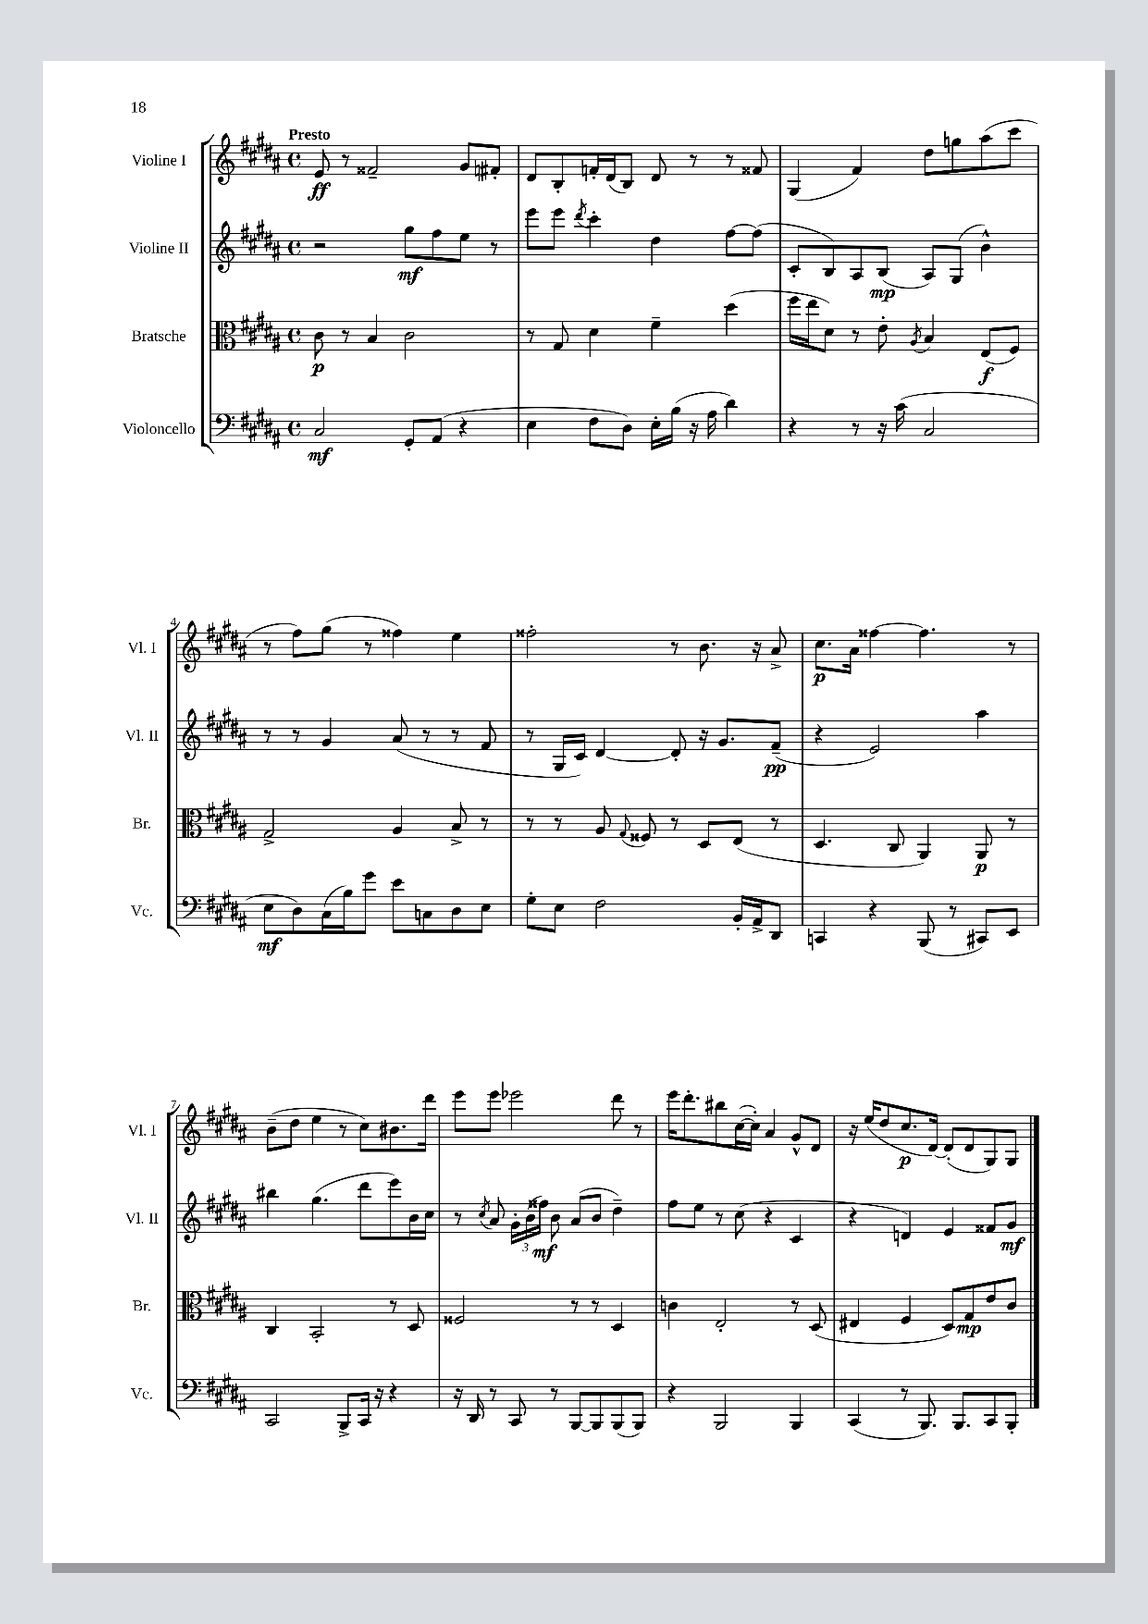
<<
\new StaffGroup <<
\new Staff = "s0" \with { instrumentName = "Violine I" shortInstrumentName = "Vl. I" } {
    \clef treble \key b \major \defaultTimeSignature \time 4/4 \tempo "Presto"
    \autoBeamOff e'8\ff r8 fisis'2-- gis'8[ fis'8]-. |
    dis'8[ b8-. f'16-. dis'16( b8]) dis'8 r8 r8 fisis'8 |
    gis4( fis'4) dis''8[ g''8 ais''8( cis'''8] |
    r8 fis''8[) gis''8]( r8 fisis''4) e''4 |
    fisis''2-. r8 b'8. r16 ais'8-> |
    cis''8.[\p ais'16] fisis''4~ fisis''4. r8 |
    b'8[--( dis''8] e''4 r8 cis''8[) bis'8. dis'''16] |
    e'''8[ e'''8] ees'''2 dis'''8 r8 |
    e'''16[ dis'''8.-. bis''8 cis''16~( cis''16]-.) ais'4 gis'8[-^ dis'8] |
    r16 e''16[( dis''8 cis''8.\p dis'16]~) dis'8[-.( dis'8 gis8) gis8] \bar "|." |
}
\new Staff = "s1" \with { instrumentName = "Violine II" shortInstrumentName = "Vl. II" } {
    \clef treble \key b \major \defaultTimeSignature \time 4/4
    \autoBeamOff r2 gis''8[\mf fis''8 e''8] r8 |
    e'''8[ e'''8] \acciaccatura { dis'''8 } cis'''4-. dis''4 fis''8[~ fis''8]( |
    cis'8[-. b8) ais8 b8]\mp( ais8[) gis8]( b'4-^) |
    r8 r8 gis'4 ais'8( r8 r8 fis'8 |
    r8 gis16[ cis'16]) dis'4~ dis'8-. r16 gis'8.[ fis'8]--\pp( |
    r4 e'2) ais''4 |
    bis''4 gis''4.( dis'''8[ e'''8) b'16 cis''16] |
    r8 \acciaccatura { cis''8 } ais'8 \tuplet 3/2 { gis'16[-. b'16( fisis''16]\mf) } b'8 ais'8[( b'8] dis''4--) |
    fis''8[ e''8] r8 cis''8( r4 cis'4 |
    r4 d'4) e'4 fisis'8[ gis'8]\mf \bar "|." |
}
\new Staff = "s2" \with { instrumentName = "Bratsche" shortInstrumentName = "Br." } {
    \clef alto \key b \major \defaultTimeSignature \time 4/4
    \autoBeamOff cis'8\p r8 b4 cis'2 |
    r8 gis8 dis'4 fis'4-- dis''4( |
    fis''16[ e''16 dis'8]) r8 e'8-. \acciaccatura { ais8 } b4 e8[\f( fis8]) |
    gis2-> ais4 b8-> r8 |
    r8 r8 ais8 \appoggiatura { gis8 } fisis8 r8 dis8[ e8]( r8 |
    dis4. cis8 ais,4) ais,8\p r8 |
    cis4 b,2-. r8 dis8 |
    fisis2 r8 r8 dis4 |
    c'4 e2-. r8 dis8( |
    eis4 fis4 dis8[) gis8\mp e'8 cis'8] \bar "|." |
}
\new Staff = "s3" \with { instrumentName = "Violoncello" shortInstrumentName = "Vc." } {
    \clef bass \key b \major \defaultTimeSignature \time 4/4
    \autoBeamOff cis2\mf gis,8[-. ais,8]( r4 |
    e4 fis8[ dis8]) e16[-. b16]( r16 ais16 dis'4) |
    r4 r8 r16 cis'16( cis2 |
    e8[\mf dis8) cis16( b16) gis'8] e'8[ c8 dis8 e8] |
    gis8[-. e8] fis2 b,16[-. ais,16-> dis,8] |
    c,4 r4 b,,8( r8 cis,8[) e,8] |
    cis,2 b,,8[-> cis,16] r16 r4 |
    r16 dis,16 r8 cis,8 r8 b,,8[~ b,,8 b,,8( b,,8]) |
    r4 b,,2 b,,4 |
    cis,4( r8 b,,8.) b,,8.[ cis,8 b,,8]-. \bar "|." |
}
>>
>>
